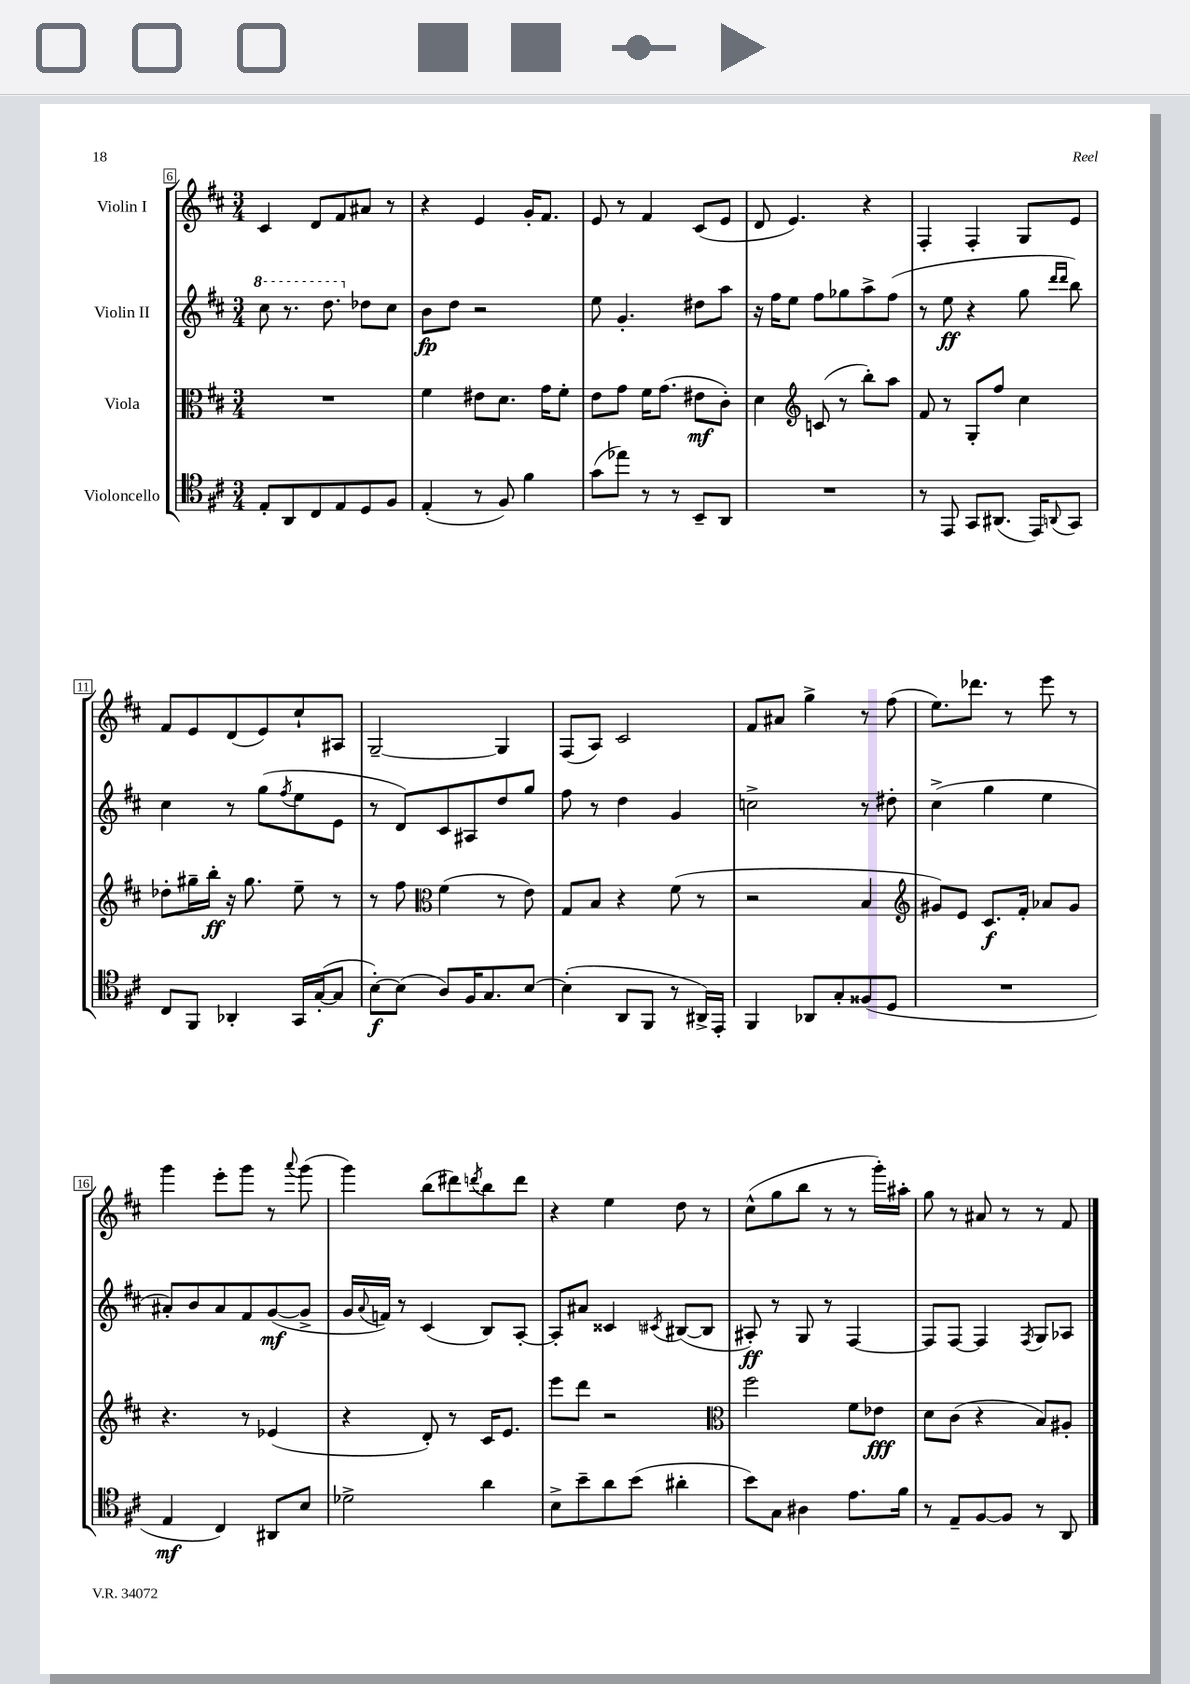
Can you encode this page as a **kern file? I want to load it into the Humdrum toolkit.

**kern	**kern	**kern	**kern
*staff4	*staff3	*staff2	*staff1
*clefC4	*clefC3	*clefG2	*clefG2
*k[f#c#]	*k[f#c#]	*k[f#c#]	*k[f#c#]
*M3/4	*M3/4	*M3/4	*M3/4
8E'	2.r	8ccc#	4c#
8AA	.	8.r	.
8C#	.	.	8d
.	.	8.ddd	.
8E	.	.	8f#
8D	.	8dd-	8a#
8F#	.	8cc#	8r
=	=	=	=
(4E'	4f#	8b	4r
.	.	8dd	.
8r	8e#	2r	4e
8F#)	8.d	.	.
4f#	.	.	16g'
.	16g	.	8.f#
.	8f#'	.	.
=	=	=	=
(8g	8e	8ee	8e
8ee-)	8g	4.g'	8r
8r	16f#	.	4f#
.	(8.g	.	.
8r	.	.	.
8BB~	8e#	8dd#	(8c#
8AA	8c#')	8aa	8e
=	=	=	=
2.r	4d	16r	8d
.	.	16ff#	.
.	.	8ee	4.e)
*	*clefG2	*	*
.	(8c	8ff#	.
.	8r	8gg-	.
.	8bb')	8aa^	4r
.	8aa	(8ff#	.
=	=	=	=
8r	8f#	8r	4F#'
8EE	8r	8ee	.
8GG	8G'	4r	4F#'
(8.AA#	8ff#	.	.
.	4cc#	8gg	8G
16EE)	.	.	.
.	.	16qqddd	.
8qqAA	.	16qqddd	.
8GG	.	8bb)	8e
=	=	=	=
8C#	8dd-'	4cc#	8f#
8FF#	16gg#~	.	8e
.	16bb'	.	.
4AA-'	16r	8r	(8d
.	8.gg#	.	.
.	.	(8gg	8e)
.	.	8qff#	.
16GG	8ee~	8ee	8cc#`
([16G'	.	.	.
8G]	8r	8e	8A#
=	=	=	=
[8B')	8r	8r	[2G~
(8B]	8ff#	8d)	.
*	*clefC3	*	*
8A)	(4f#	8c#	.
16F#	.	8A#	.
8.G	.	.	.
.	8r	8dd	4G]
[8B	8e)	8gg	.
=	=	=	=
(4B']	8G	8ff#	(8F#
.	8B	8r	8A)
8AA	4r	4dd	2c#
8FF#	.	.	.
8r	(8f#	4g	.
16AA#^)	8r	.	.
16EE'	.	.	.
=	=	=	=
4FF#	2r	2cc^	8f#
.	.	.	8a#
8AA-	.	.	4gg^
8G'	.	.	.
(8F##	4B	8r	8r
8D	.	8dd#'	(8ff#
=	=	=	=
*	*clefG2	*	*
2.r	8g#)	(4cc#^	8.ee)
.	8e	.	.
.	.	.	8.ddd-
.	8.c#	4gg	.
.	.	.	8r
.	16f#'	.	.
.	8a-	4ee	8eee
.	8g#	.	8r
=	=	=	=
4E	4.r	8a#')	4ggg
.	.	8b	.
4C#)	.	8a#	8eee'
.	8r	8f#	8ggg
8AA#	(4e-	([8g	8r
.	.	.	8qqaaa
8B	.	8g^]	(8ggg
=	=	=	=
2d-^	4r	16g	4ggg)
.	.	8qqa	.
.	.	16f)	.
.	.	8r	.
.	8d')	(4c#	(8bb
.	8r	.	8ddd#)
.	.	.	8qddd
4a	16c#	8B)	8bb
.	8.e	.	.
.	.	[8A'	8ddd
=	=	=	=
8B^	8eee	8A']	4r
8b~	8ddd	8a#	.
8a	2r	4c##	4ee
(8b	.	.	.
.	.	8qc#	.
4a#'	.	([8B#	8dd
.	.	8B#]	8r
=	=	=	=
*	*clefC3	*	*
8b)	2ff#	8A#')	(8cc#^^
8G	.	8r	8gg
4A#	.	8G	8bb
.	.	8r	8r
8.e	8f#	[4F#	8r
.	8e-	.	16ggg')
16f#	.	.	16aa#'
=	=	=	=
8r	8d	8F#]	8gg
8E~	(8c#	[8F#	8r
[8F#	4r	4F#]	8a#
8F#]	.	.	8r
.	.	8qF#	.
8r	8B)	8G	8r
8AA	8A#'	8A-	8f#
==	==	==	==
*-	*-	*-	*-
